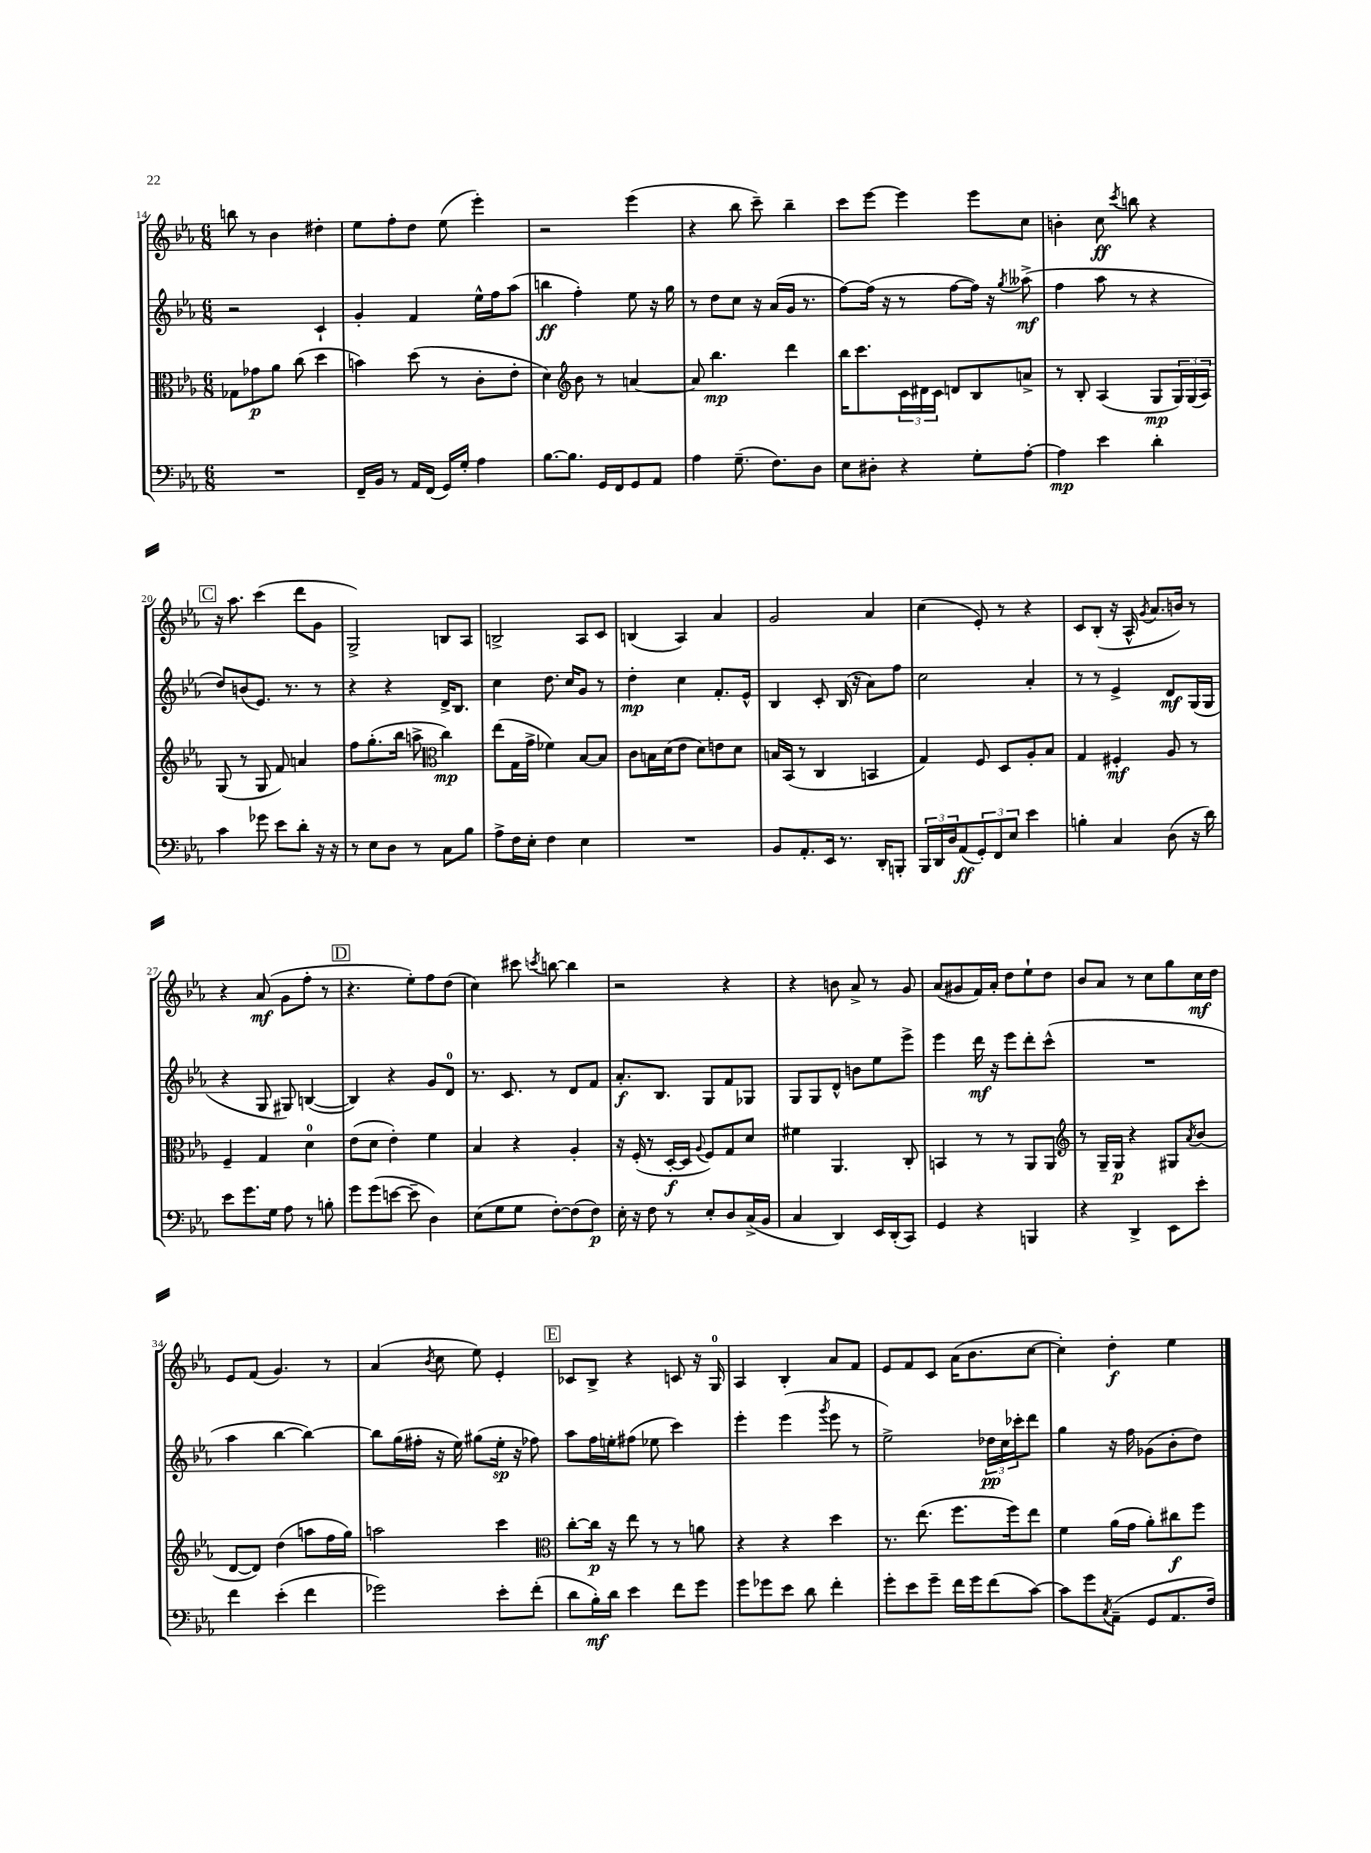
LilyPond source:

<<
\new StaffGroup <<
\new Staff = "s0" {
    \clef treble \key ees \major \numericTimeSignature \time 6/8
    b''8 r8 bes'4 dis''4-. |
    ees''8 f''8-. d''8 ees''8( ees'''4-.) |
    r2 ees'''4( |
    r4 bes''8 c'''8--) bes''4-- |
    c'''8 ees'''8~ ees'''4 ees'''8 c''8 |
    b'4-. c''8\ff \acciaccatura { c'''8 } b''8 r4 |
    \mark \markup { \box "C" } r16 aes''8. c'''4( d'''8 g'8 |
    g2->) b8 aes8 |
    b2-> aes8 c'8 |
    b4( aes4) aes'4 |
    g'2 aes'4 |
    c''4( ees'8-.) r8 r4 |
    c'8 bes8-.( r16 aes16-^ \acciaccatura { g'8 } aes'8. b'16) r8 |
    r4 aes'8\mf( g'8 f''8-. r8 |
    \mark \markup { \box "D" } r4. ees''8-.) f''8 d''8( |
    c''4) cis'''8 \acciaccatura { c'''8 } b''8~ b''4 |
    r2 r4 |
    r4 b'8 aes'8-> r8 g'8 |
    aes'8( gis'8 f'16) aes'16-. d''8 ees''8-! d''8 |
    bes'8 aes'8 r8 c''8 g''8 c''16\mf d''16 |
    ees'8 f'8( g'4.) r8 |
    aes'4( \acciaccatura { bes'8 } c''8 ees''8) ees'4-. |
    \mark \markup { \box "E" } ces'8 bes8-> r4 c'8 r16 g16-0 |
    aes4 bes4-. aes'8 f'8 |
    ees'8 f'8 c'8 aes'16( bes'8. c''8~ |
    c''4-.) d''4-.\f ees''4 \bar "|." |
}
\new Staff = "s1" {
    \clef treble \key ees \major \numericTimeSignature \time 6/8
    r2 c'4-! |
    g'4-. f'4 ees''16-^ f''16 aes''8( |
    b''4\ff f''4-.) ees''8 r16 g''16 |
    r8 d''8 c''8 r16 aes'16( g'16 r8. |
    f''8~) f''16( r16 r8 f''8~ f''16) r16 \acciaccatura { g''8 } aeses''8->\mf( |
    f''4 aes''8 r8 r4 |
    \mark \markup { \box "C" } d''8) b'8( ees'8.) r8. r8 |
    r4 r4 d'16-> bes8. |
    c''4 d''8. c''16 g'8 r8 |
    d''4-.\mp c''4 f'8.-. ees'16-^ |
    bes4 c'8-. bes16( r16 aes'8) f''8 |
    c''2 aes'4-. |
    r8 r8 ees'4-> d'8\mf g16( g16 |
    r4 g8 gis8) b4~( |
    \mark \markup { \box "D" } b4) r4 g'8 d'8-0 |
    r8. c'8. r8 d'8 f'8 |
    aes'8.-.\f bes8. g8 f'8 ges8 |
    g8 g8 d'8-^ b'8 ees''8 ees'''8-> |
    ees'''4 d'''16\mf r16 ees'''8 d'''8-. c'''8-^( |
    R2. |
    aes''4 bes''4~ bes''4~) |
    bes''8 g''16( fis''16-. r16 ees''16) gis''8( ees''16-.\sp r16 fes''8) |
    \mark \markup { \box "E" } aes''8 f''16 e''16-. fis''8( ees''8 c'''4) |
    ees'''4-. ees'''4( \acciaccatura { g'''8 } ees'''8 r8 |
    ees''2->) \tuplet 3/2 { des''16\pp c''16 ces'''16-. } d'''8 |
    g''4 r16 f''16 ges'8( bes'8-. d''8) \bar "|." |
}
\new Staff = "s2" {
    \clef alto \key ees \major \numericTimeSignature \time 6/8
    ges8 ges'8\p aes'8 c''8( d''4 |
    b'4) d''8( r8 c'8-. ees'8-. |
    d'4) \clef treble bes'8 r8 a'4~ |
    a'8 bes''4.\mp d'''4 |
    bes''16 c'''8. \tuplet 3/2 { c'16 dis'16 c'16 } d'8 bes8 a'8-> |
    r8 bes8-. aes4( g8\mp \tuplet 3/2 { g16) g16( aes16) } |
    \mark \markup { \box "C" } g8( r8 g8 f'8) a'4 |
    f''8 g''8.-.( bes''16 a''8-> \clef alto c''4\mp) |
    ees''8( g16 g'16-> fes'4) bes8~ bes8 |
    c'8 b16 d'16( ees'8 d'8) e'8 d'8 |
    b16 bes,16( r8 c4 b,4 |
    g4) f8 d8 aes8-. bes8 |
    g4 fis4-.\mf aes8 r8 |
    f4-- g4 d'4-0 |
    \mark \markup { \box "D" } ees'8( d'8 ees'4-.) f'4 |
    bes4 r4 aes4-. |
    r16 f16-.( r8 d16~-.\f d16 \appoggiatura { aes8 } f8) g8 d'8 |
    fis'4 aes,4. c8-. |
    b,4 r8 r8 aes,8 aes,8 |
    \clef treble r8 g16-- g16\p r4 gis8 \acciaccatura { aes'8 } bes'8( |
    d'8~ d'8) d''4( a''8 f''16 g''16) |
    a''2 c'''4 |
    \mark \markup { \box "E" } \clef alto c''8~-. c''16\p r16 ees''8 r8 r8 a'8 |
    r4 r4 d''4 |
    r8. ees''8.( f''8. f''16) ees''8 |
    f'4 aes'16( g'16 aes'8-.) cis''8\f f''8 \bar "|." |
}
\new Staff = "s3" {
    \clef bass \key ees \major \numericTimeSignature \time 6/8
    R2. |
    f,16-- bes,16 r8 aes,16 f,16( g,16) g16-. aes4 |
    bes8.~ bes8. g,16 f,16 g,8 aes,8 |
    aes4 g8.--( f8.) d8 |
    ees8 dis8-. r4 g8-. aes8~-. |
    aes4\mp ees'4 d'4-. |
    \mark \markup { \box "C" } c'4 ges'8 ees'8 d'8-. r16 r16 |
    r8 ees8 d8 r8 c8 bes8 |
    aes8-> f16 ees16-. f4 ees4 |
    R2. |
    bes,8 aes,8.-. ees,16 r8. d,16-. b,,8-. |
    \tuplet 3/2 { bes,,16 d,16 d16 } aes,8\ff( \tuplet 3/2 { g,8-.) f,8 ees8 } ees'4 |
    b4-. c4 d8( r16 d'16) |
    ees'8 g'8. g16 aes8 r8 b8-. |
    \mark \markup { \box "D" } g'8 g'8( e'8~ e'8-- d4) |
    ees8( g8 g8 f8~-.) f8( f8\p) |
    ees16-. r16 f8 r8 ees8-. d8 c16->( bes,16 |
    c4 d,4) ees,16 d,16-.( c,8) |
    g,4 r4 b,,4 |
    r4 d,4-> ees,8 ees'8-. |
    f'4 ees'4-.( f'4 |
    ges'2) ees'8-. f'8-.( |
    \mark \markup { \box "E" } d'8 bes16-.\mf) d'16 ees'4 f'8 g'8 |
    g'8 ges'8 ees'8 d'8 f'4-. |
    g'8-. ees'8 g'8-- f'16 g'16 f'8( c'8~) |
    c'8 g'8 \acciaccatura { c8 } aes,8--( g,8 aes,8. f16) \bar "|." |
}
>>
>>
\layout { \context { \Score currentBarNumber = #14 } }
